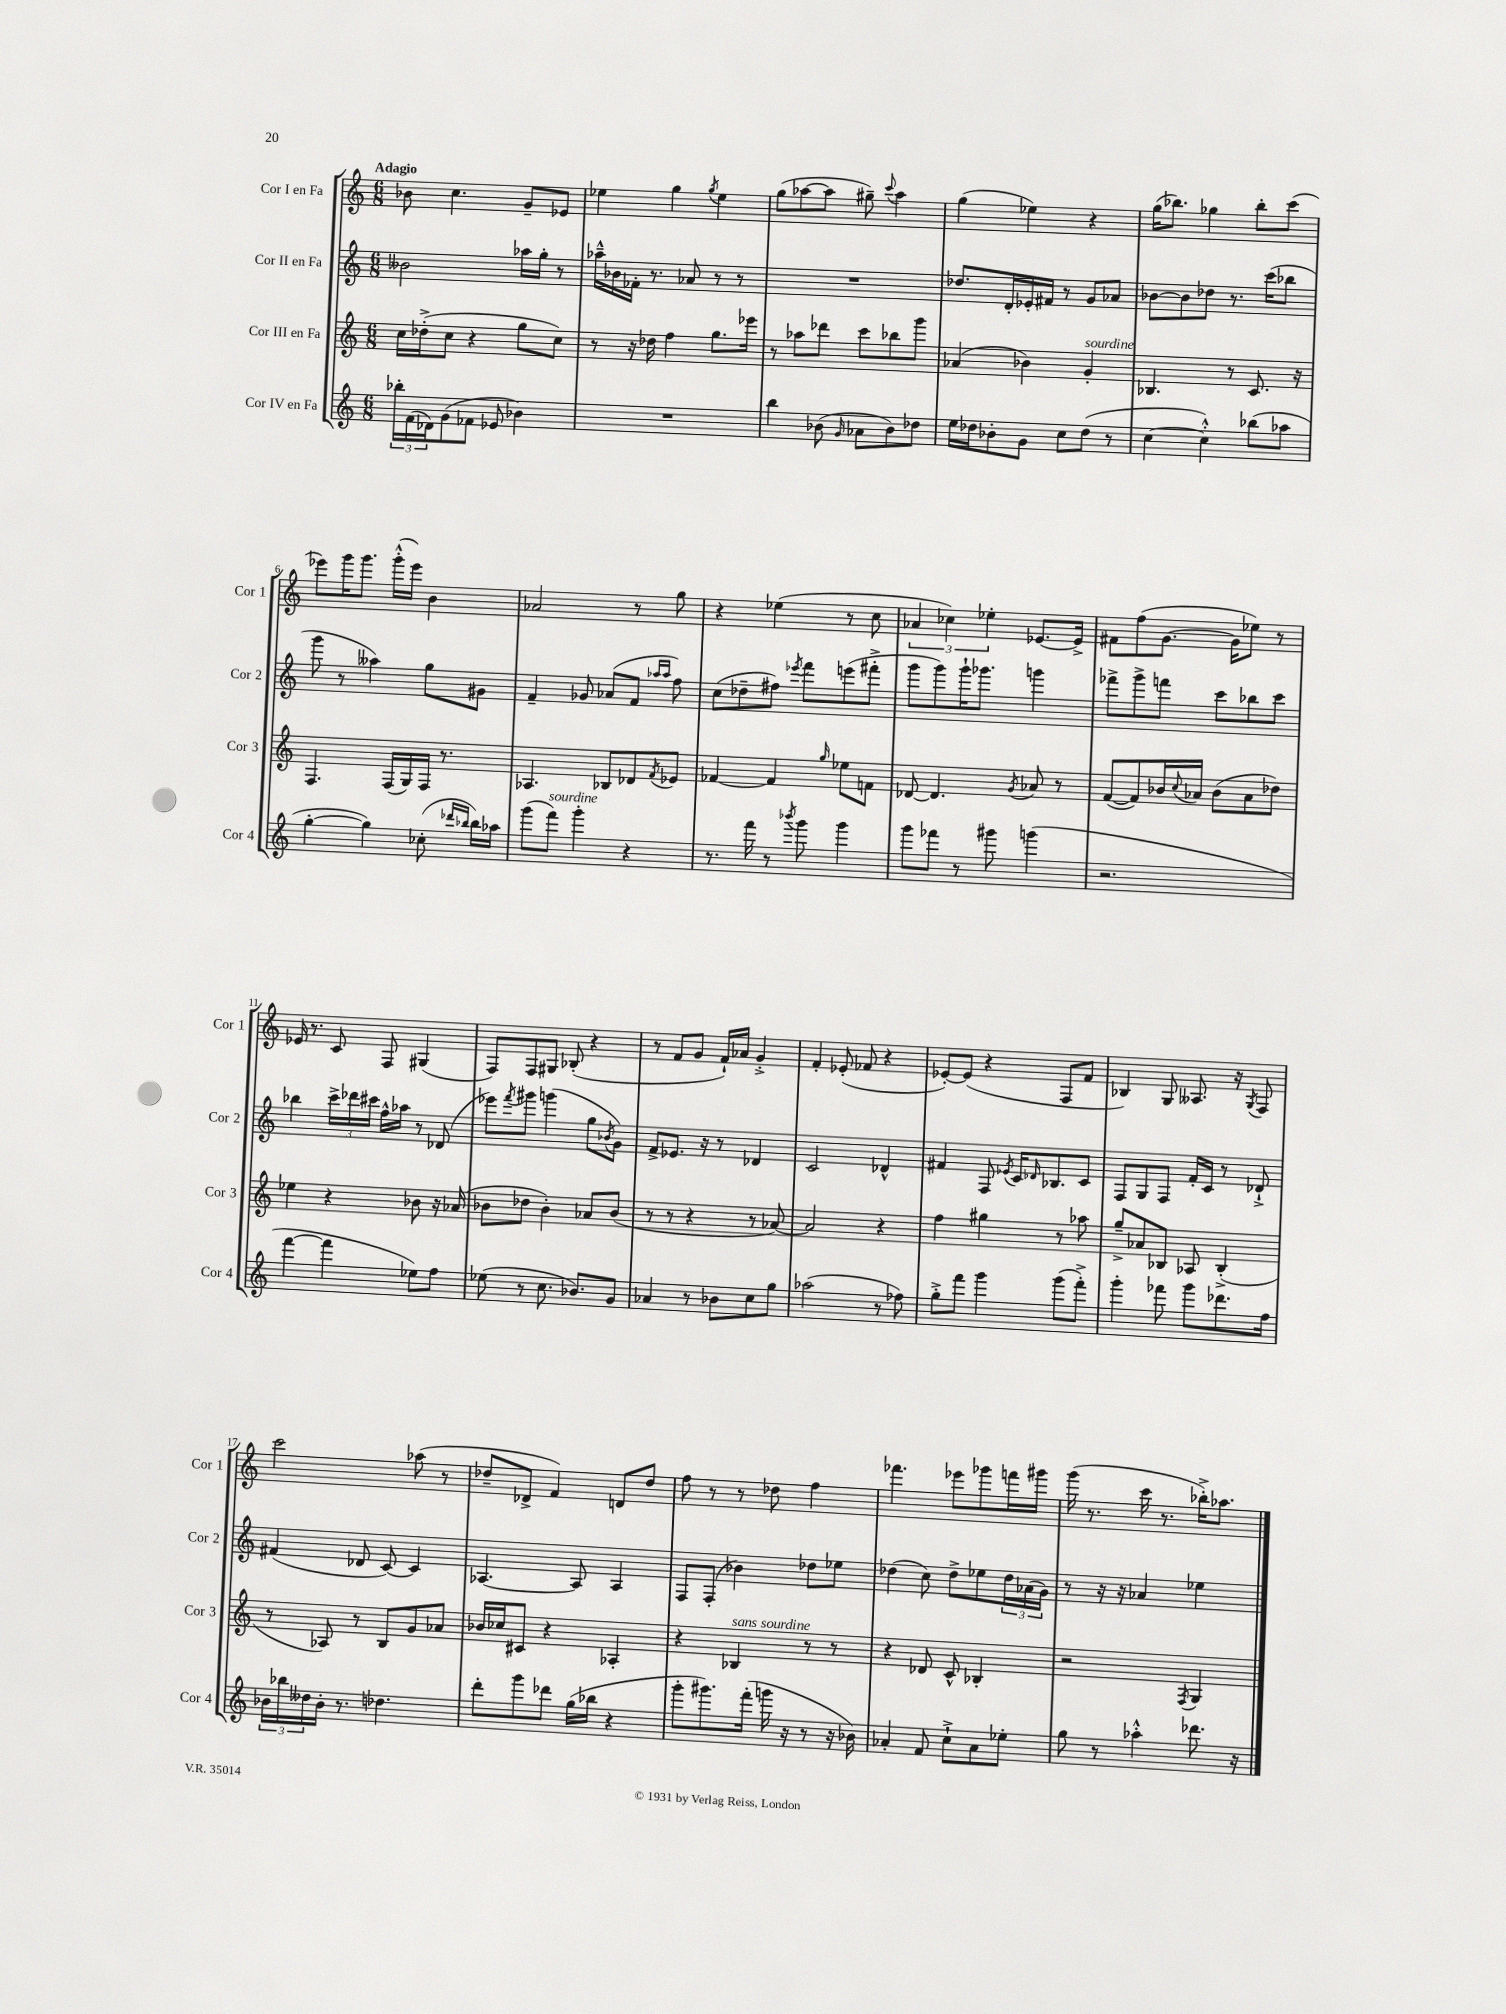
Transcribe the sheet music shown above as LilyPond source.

<<
\new StaffGroup <<
\new Staff = "s0" \with { instrumentName = "Cor I en Fa" shortInstrumentName = "Cor 1" } {
    \clef treble \key c \major \numericTimeSignature \time 6/8 \tempo "Adagio"
    bes'8 c''4. g'8-- ees'8 |
    ees''4 g''4 \acciaccatura { g''8 } ees''4 |
    g''8( aes''8~ aes''8 gis''8--) \appoggiatura { c'''8 } aes''4 |
    g''4( ees''4) r4 |
    g''16( bes''8.) ges''4 bes''8-. c'''8( |
    ees'''8) g'''16 g'''8. g'''16-.-^( ees'''16) b'4 |
    aes'2 r8 g''8 |
    r4 ees''4( r8 c''8 |
    \tuplet 3/2 { aes'4 ces''4) ees''4-. } ees'8.~ ees'16-> |
    fis'8 f''8( g'8.~ g'16 ees''8) r8 |
    ees'16 r8. c'8 f8 gis4( |
    f8) f8 gis8 bes8-.( r4 |
    r8 f'8 g'8 f'16-!) aes'16 g'4-.-> |
    f'4-. ees'8-.( fes'8 r4 |
    ees'8~-.) ees'8( r4 f8 f'8 |
    bes4) g8 aeses8. r16 \acciaccatura { g8 } f8 |
    c'''2 aes''8( r8 |
    des''8-- des'8-> f'4) d'8 des''8 |
    f''8 r8 r8 des''8 f''4 |
    fes'''4. ees'''8 ges'''8 f'''16 gis'''16 |
    g'''16( r8. c'''16 r8. bes''16-.->) aes''8. \bar "|." |
}
\new Staff = "s1" \with { instrumentName = "Cor II en Fa" shortInstrumentName = "Cor 2" } {
    \clef treble \key c \major \numericTimeSignature \time 6/8
    beses'2 aes''16 g''16-. r8 |
    aes''16---^ bes'16 fes'16-. r8. aes'8 r8 r8 |
    R2. |
    des''8. d'16-. ees'16-. fis'16 r8 g'8 aes'8 |
    bes'8~ bes'8 des''8 r8. c'''16( bes''8 |
    g'''8 r8 aeses''4) g''8 gis'8 |
    f'4-- ges'8 aes'8( f'8 \grace { aes''16 aes''16 } f''8) |
    c''8( des''8-- fis''8) \acciaccatura { ees'''8 } f'''8 e'''8( fis'''8-.-> |
    g'''8 g'''8) g'''16-! ges'''8. g'''4 |
    fes'''8-> g'''8-> f'''8 c'''8 bes''8 c'''8 |
    bes''4 \tuplet 3/2 { c'''16-> des'''16 cis'''16 } f''16-^ aes''16 r8 des'8( |
    ees'''8) \acciaccatura { f'''8 } gis'''8 g'''4( g''8 \acciaccatura { bes'8 } g'8) |
    f'8-> ees'8. r16 r8 des'4 |
    c'2 des'4-^ |
    fis'4 f8 \acciaccatura { ees'8 } c'16 \grace { des'16 } bes8. c'8 |
    f8 g8 f8 f'16-. c'16 r8 des'8-!-> |
    fis'4( des'8 c'8~) c'4 |
    aes4.~ aes8 aes4 |
    f8 f8-.( bes'4) des''8 ees''8 |
    des''4( c''8) des''8-> ees''8 \tuplet 3/2 { des''16 aes'16( g'16) } |
    r8 r16 r16 aes'4 ees''4 \bar "|." |
}
\new Staff = "s2" \with { instrumentName = "Cor III en Fa" shortInstrumentName = "Cor 3" } {
    \clef treble \key c \major \numericTimeSignature \time 6/8
    c''16 des''16-.->( c''8 r4 g''8 c''8) |
    r8 r16 des''16 f''4 g''8. ees'''16 |
    r8 aes''8 des'''8 c'''8 bes''8 g'''8 |
    aes'4( bes'4) g'4-.^\markup { \italic "sourdine" } |
    bes4. r8 c'8. r16 |
    f4. f16( g16) f16 r8. |
    aes4. bes8 des'8 \acciaccatura { f'8 } ees'8 |
    fes'4~ fes'4 \grace { g''16 } ees''8 f'8 |
    des'8~ des'4. \acciaccatura { g'8 } aes'8 r8 |
    f'8~( f'8) bes'16 \appoggiatura { c''8 } aes'16 bes'8( aes'8 des''8) |
    ees''4 r4 bes'8 r16 aes'16( |
    bes'8 des''8 bes'4-.) aes'8 bes'8( |
    r8 r8 r4 r8 aes'8~) |
    aes'2 r4 |
    f''4 gis''4 r8 aes''8 |
    g''8---> aes'8 bes8 aes8 bes4-.->( |
    r8 aes8) r8 b8 g'8 aes'8 |
    bes'16 ces''16 cis'8 r4 aes4-. |
    r4 bes4^\markup { \italic "sans sourdine" } r8 r8 |
    r4 des'8 c'8-^ bes4-. |
    r2 \acciaccatura { f8 } g4 \bar "|." |
}
\new Staff = "s3" \with { instrumentName = "Cor IV en Fa" shortInstrumentName = "Cor 4" } {
    \clef treble \key c \major \numericTimeSignature \time 6/8
    \tuplet 3/2 { bes''16-. f'16( des'16) } g'8( fes'8 ees'8 bes'4) |
    R2. |
    b''4 bes'8( \grace { g'16 } aes'8 bes'8) des''8 |
    e''16 des''16 bes'8-. g'8 c''8 des''8( r8 |
    c''4~ c''4-.-^) bes''8( aes''8 |
    g''4~-. g''4) ces''8-.( \grace { des'''16 bes''16 } bes''16) aes''16 |
    g'''8( f'''8^\markup { \italic "sourdine" }) g'''4-. r4 |
    r8. f'''16 r8 \acciaccatura { bes'''8 } g'''8 g'''4 |
    g'''8 fes'''8 r8 gis'''8 g'''4( |
    r2. |
    f'''4~ f'''4 ees''8) f''8 |
    ees''8( r8 c''8. bes'8.) g'8 |
    aes'4 r8 bes'8 c''8 g''8 |
    aes''2( r8 fes''8) |
    g''8-.-> f'''8 g'''4 g'''8( f'''8-.->) |
    g'''4-. fes'''8 g'''8 des'''8. f''16 |
    \tuplet 3/2 { bes'16 bes''16 deses''16 } bes'16-. r8. des''4. |
    d'''8-. g'''8 des'''8 g''16( bes''16 r4 |
    g'''8-. gis'''8.) f'''16-.( g'''16 r16 r8 r16 bes'16) |
    aes'4-. f'8 c''8-!-> aes'8 ees''8-. |
    g''8 r8 aes''4-.-^ des'''8. r16 \bar "|." |
}
>>
>>
